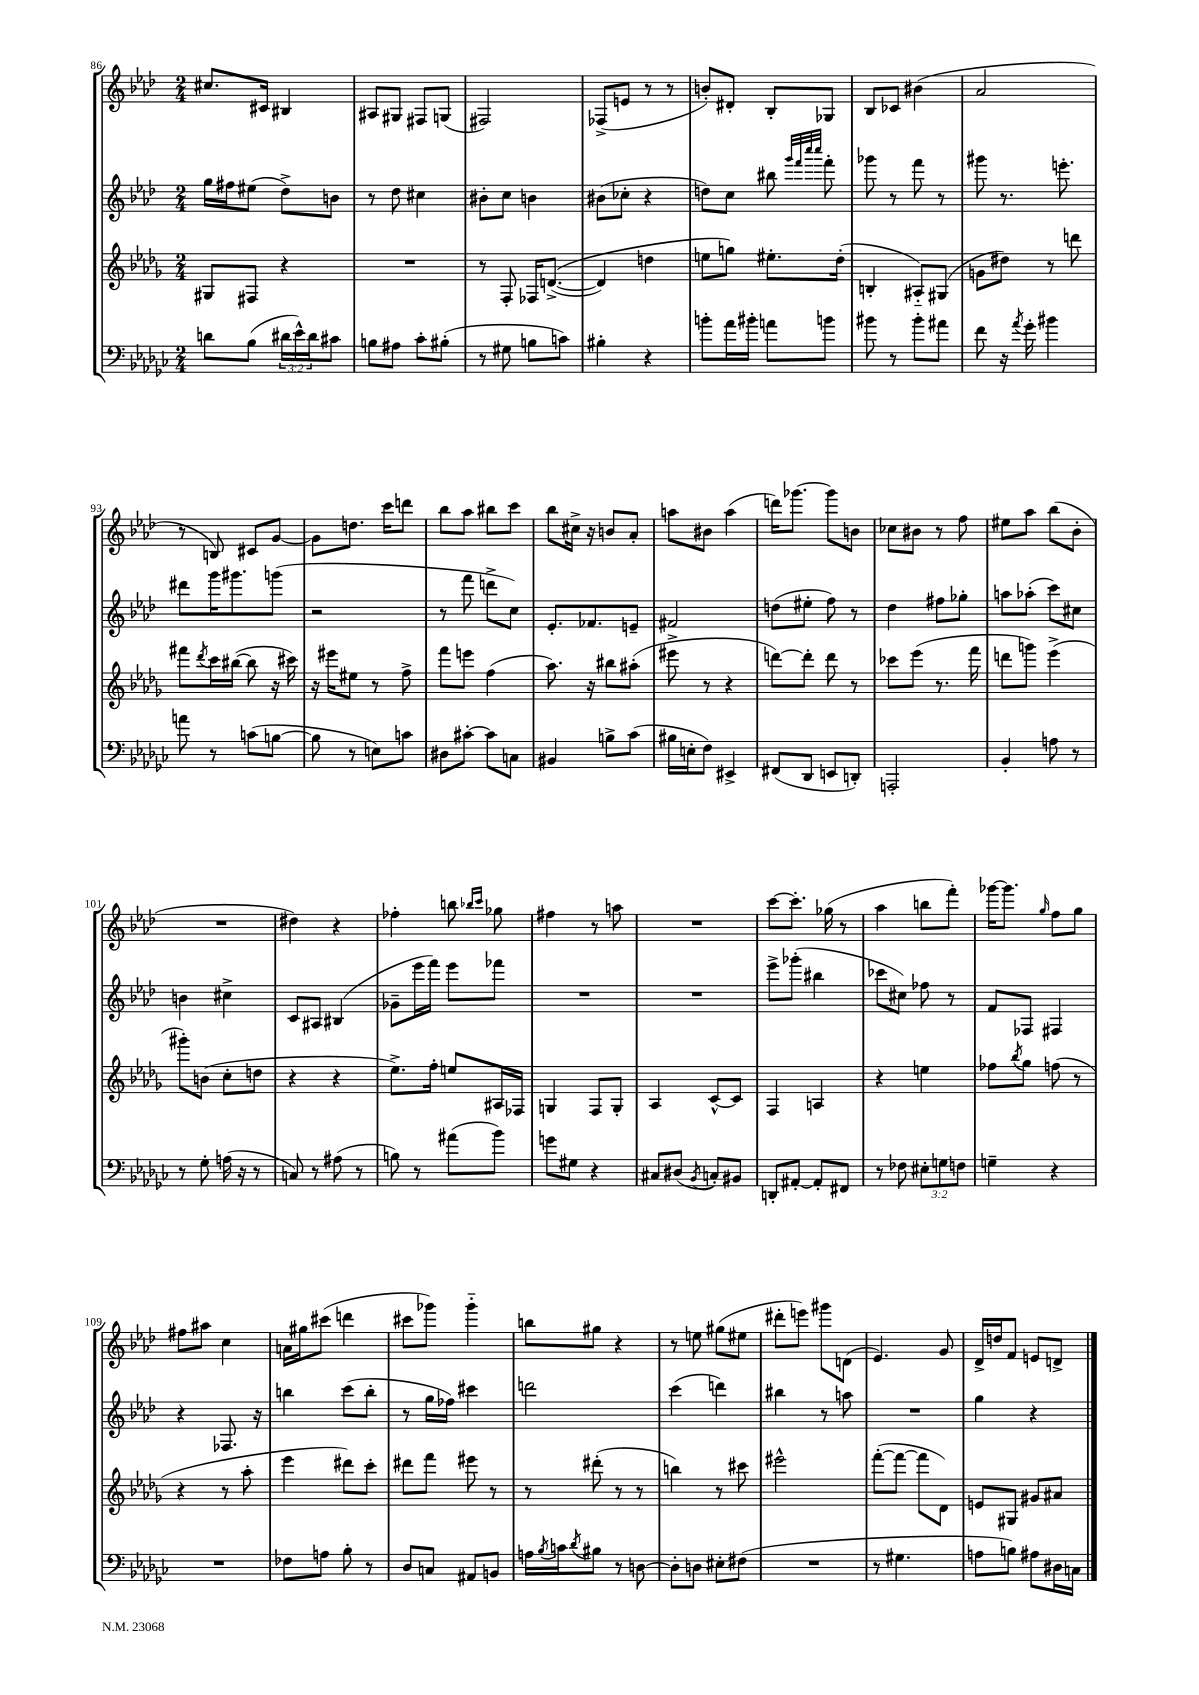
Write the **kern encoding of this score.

**kern	**kern	**kern	**kern
*part4	*part3	*part2	*part1
*staff4	*staff3	*staff2	*staff1
*clefF4	*clefG2	*clefG2	*clefG2
*k[b-e-a-d-g-c-]	*k[b-e-a-d-g-]	*k[b-e-a-d-]	*k[b-e-a-d-]
*M2/4	*M2/4	*M2/4	*M2/4
=86	=86	=86	=86
8dn\L	8G#X/L	16gg\LL	8.cc#X/L
.	.	16ff#X\J	.
(8B-\J	8F#X/J	(8ee#X\J	.
.	.	.	16c#X/Jk
24d#X\LL	4r	8dd-^\L)	4B#X/
24e-^^\)	.	.	.
24d#\J	.	.	.
8c#X\J	.	8bn\J	.
=87	=87	=87	=87
8Bn\L	2r	8r	8A#X/L
8A#X\J	.	8dd-\	8G#X/J
8c-'\L	.	4cc#X\	8F#X/L
(8B#X'\J	.	.	(8Gn/J
=88	=88	=88	=88
8r	8r	8b#X'\L	2F#X/)
8G#X\	8F'/	8cc\J	.
8Bn\L	16F-X/KL	4bn\	.
.	(([8.dn^/J	.	.
8cn\J)	.	.	.
=89	=89	=89	=89
4B#X'\	4d/])	(8b#X\L	(8F-X^/L
.	.	8cc-X'\J	8en/J
4r	4ddn\	4r	8r
.	.	.	8r
=90	=90	=90	=90
8bn'\L	8een\L	8ddn\L)	8bn'/L)
16a-\L	8ggn\J)	8cc\J	8d#X'/J
16b#X'\JJ	.	.	.
8an\L	8.ee#X'\L	8bb#X\	8B-'/L
.	.	32qqggg/LLL	.
.	.	32qqfff/	.
.	.	32qqcccc/	.
.	.	32qqcccc/JJJ	.
8bn\J	.	8fff'\	8G-X/J
.	(16dd-'\Jk	.	.
=91	=91	=91	=91
8b#X\	4Bn'/	8ggg-X\	8B-/L
8r	.	8r	8c-X/J
8b#'\L	8A#X/L)	8fff\	(4b#X\
8a#X\J	(8G#X/J	8r	.
=92	=92	=92	=92
8f\	8gn\L	8ggg#X\	2a-/
16r	8dd#X\J)	8.r	.
8qa-/	.	.	.
16g-'\	.	.	.
4b#X\	8r	.	.
.	.	8.eeen'\	.
.	8dddn\	.	.
!!LO:LB:g=z
=93	=93	=93	=93
8an\	8fff#X\L	8ddd#X\L	8r
.	8qddd-/	.	.
8r	16ccc\L	16ggg\K	8Bn/)
.	([16bb#X\JJ	8.ggg#X\	.
(8cn\L	8bb#\]	.	8c#X/L
[8Bn\J	16r	(8gggn\J	[8g/J
.	16ccc#X\)	.	.
=94	=94	=94	=94
8B\]	16r	2r	8g\L]
.	16eee#X\KL	.	.
8r	8ee#X\J	.	8.ddn\J
8En\L)	8r	.	.
.	.	.	16ccc\KL
8cn\J	8ff^\	.	8dddn\J
=95	=95	=95	=95
8D#X\L	8fff\L	8r	8bb-\L
[8c#X'\J	8eeen\J	8fff\	8aa-\J
8c#\L]	(4ff\	8dddn^\L	8bb#X\L
8Cn\J	.	8cc\J)	8ccc\J
=96	=96	=96	=96
4BB#X/	8.aa-\)	8.e-'/L	8bb-\L
.	.	.	16cc#X^\Jk
.	16r	8.f-X/	16r
8Bn^\L	8bb#X\L	.	8bn/L
(8c-\J	(8aa#X'\J	8en~/J	8a-'/J
=97	=97	=97	=97
16B#X\LL	8eee#X^\	2f#X/	8aan\L
16En'\J	.	.	.
8F\J)	8r	.	8b#X\J
4EE#X^/	4r	.	(4aa\
=98	=98	=98	=98
(8FF#X/L	[8dddn\L)	(8ddn\L	16dddn\KL)
.	.	.	[8.ggg-X\J
8DD-/J	8ddd'\J]	8ee#X'\J	.
8EEn/L	8ddd\	8ff\)	8ggg-\L]
8DDn'/J)	8r	8r	8bn\J
=99	=99	=99	=99
2AAAn'/	8ccc-X\L	4dd-\	8cc-X\L
.	(8eee-\J	.	8b#X\J
.	8.r	8ff#X\L	8r
.	.	8gg-X'\J	8ff\
.	16fff\	.	.
=100	=100	=100	=100
4BB-'/	8dddn\L	8aan\L	8ee#X\L
.	8gggn\J)	(8aa-X'\J	8aa-\J
8An\	(4eee-^\	8ccc\L)	(8bb-\L
8r	.	8cc#X\J	8b-'\J
!!LO:LB:g=z
=101	=101	=101	=101
8r	8ggg#X'\L)	4bn\	2r
8G-'\	(8bn\J	.	.
(16An\	8cc'\L	4cc#X^\	.
16r	.	.	.
8r	8ddn\J	.	.
=102	=102	=102	=102
8Cn/)	4r	8c/L	4dd#X\)
8r	.	8A#X/J	.
(8A#X\	4r	(4B#X/	4r
8r	.	.	.
=103	=103	=103	=103
8Bn\)	8.ee-^\L)	8g-X~\L	4ff-X'\
8r	.	16eee-\L	.
.	16ff'\Jk	16fff\JJ)	.
(8a#X\L	8een/L	8eee-\L	8bbn\
.	.	.	16qqbb-X/LL
.	.	.	16qqccc/JJ
8b-\J)	16A#X/L	8fff-X\J	8gg-X\
.	16F-X/JJ	.	.
=104	=104	=104	=104
8gn\L	4Gn/	2r	4ff#X\
8G#X\J	.	.	.
4r	8F/L	.	8r
.	8G'/J	.	8aan\
=105	=105	=105	=105
8C#X/L	4A-/	2r	2r
(8D#X/J	.	.	.
8qBB-/	.	.	.
8Cn'/L)	[8c^^/L	.	.
8BB#X/J	8c/J]	.	.
=106	=106	=106	=106
8DDn'/L	4F/	8eee-^\L	[8ccc\L
[8AA#X'/J	.	(8ggg-X'\J	8.ccc'\J]
8AA#'/L]	4An/	4bb#X\	.
.	.	.	(16gg-X\
8FF#X/J	.	.	8r
=107	=107	=107	=107
8r	4r	8ccc-X\L	4aa-\
8F-X\	.	8cc#X\J)	.
12E#X'\L	4een\	8ff-X\	8bbn\L
12Gn\	.	.	.
.	.	8r	8fff'\J)
12Fn\J	.	.	.
=108	=108	=108	=108
4Gn~\	8ff-X\L	8f/L	[16ggg-X\KL
.	.	.	8.ggg-\J]
.	8qbb-/	.	.
.	8gg-\J	8F-X/J	.
.	.	.	16qqgg/
4r	(8ffn\	4F#X/	8ff\L
.	8r	.	8gg\J
!!LO:LB:g=z
=109	=109	=109	=109
2r	4r	4r	8ff#X\L
.	.	.	8aa#X\J
.	8r	8.F-X/	4cc\
.	8aa-'\	.	.
.	.	16r	.
=110	=110	=110	=110
8F-X\L	4eee-\	4bbn\	16an\LL
.	.	.	16gg#X\J
8An\J	.	.	(8ccc#X\J
8B-'\	8ddd#X\L)	(8ccc\L	4dddn\
8r	8ccc'\J	8bb'\J	.
=111	=111	=111	=111
8D-/L	8ddd#X\L	8r	8ccc#X\L
8Cn/J	8fff\J	16gg\LL	8ggg-X\J)
.	.	16ff-X\JJ)	.
8AA#X/L	8eee#X\	4ccc#X\	4ggg-\
8BBn/J	8r	.	.
=112	=112	=112	=112
16An\LL	8r	2dddn\	8bbn\L
8qB-/	.	.	.
16cn\J	.	.	.
8qd-/	.	.	.
8B#X\J	(8ddd#X'\	.	8gg#X\J
8r	8r	.	4r
[8Dn\	8r	.	.
=113	=113	=113	=113
8D'\L]	4bbn\)	(4ccc\	8r
8Dn\J	.	.	8een\
8E#X'\L	8r	4dddn\)	(8gg#X\L
(8F#X\J	8ccc#X\	.	8ee#X\J
=114	=114	=114	=114
2r	2eee#X^^\	4bb#X\	8ddd#X'\L
.	.	.	8eeen\J)
.	.	8r	8ggg#X\L
.	.	8aan\	(8dn\J
=115	=115	=115	=115
8r	([8fff'\L	2r	4.e-/)
4.G#X\	8fff\J_	.	.
.	8fff\L]	.	.
.	8d-\J)	.	8g/
=116	=116	=116	=116
8An\L	8en/L	4gg\	16d-^/LL
.	.	.	16ddn/J
8Bn\J)	8G#X/J	.	8f/J
8A#X\L	8g#X/L	4r	8en/L
16D#X\L	8a#X/J	.	8dn^/J
16Cn\JJ	.	.	.
==	==	==	==
*-	*-	*-	*-
